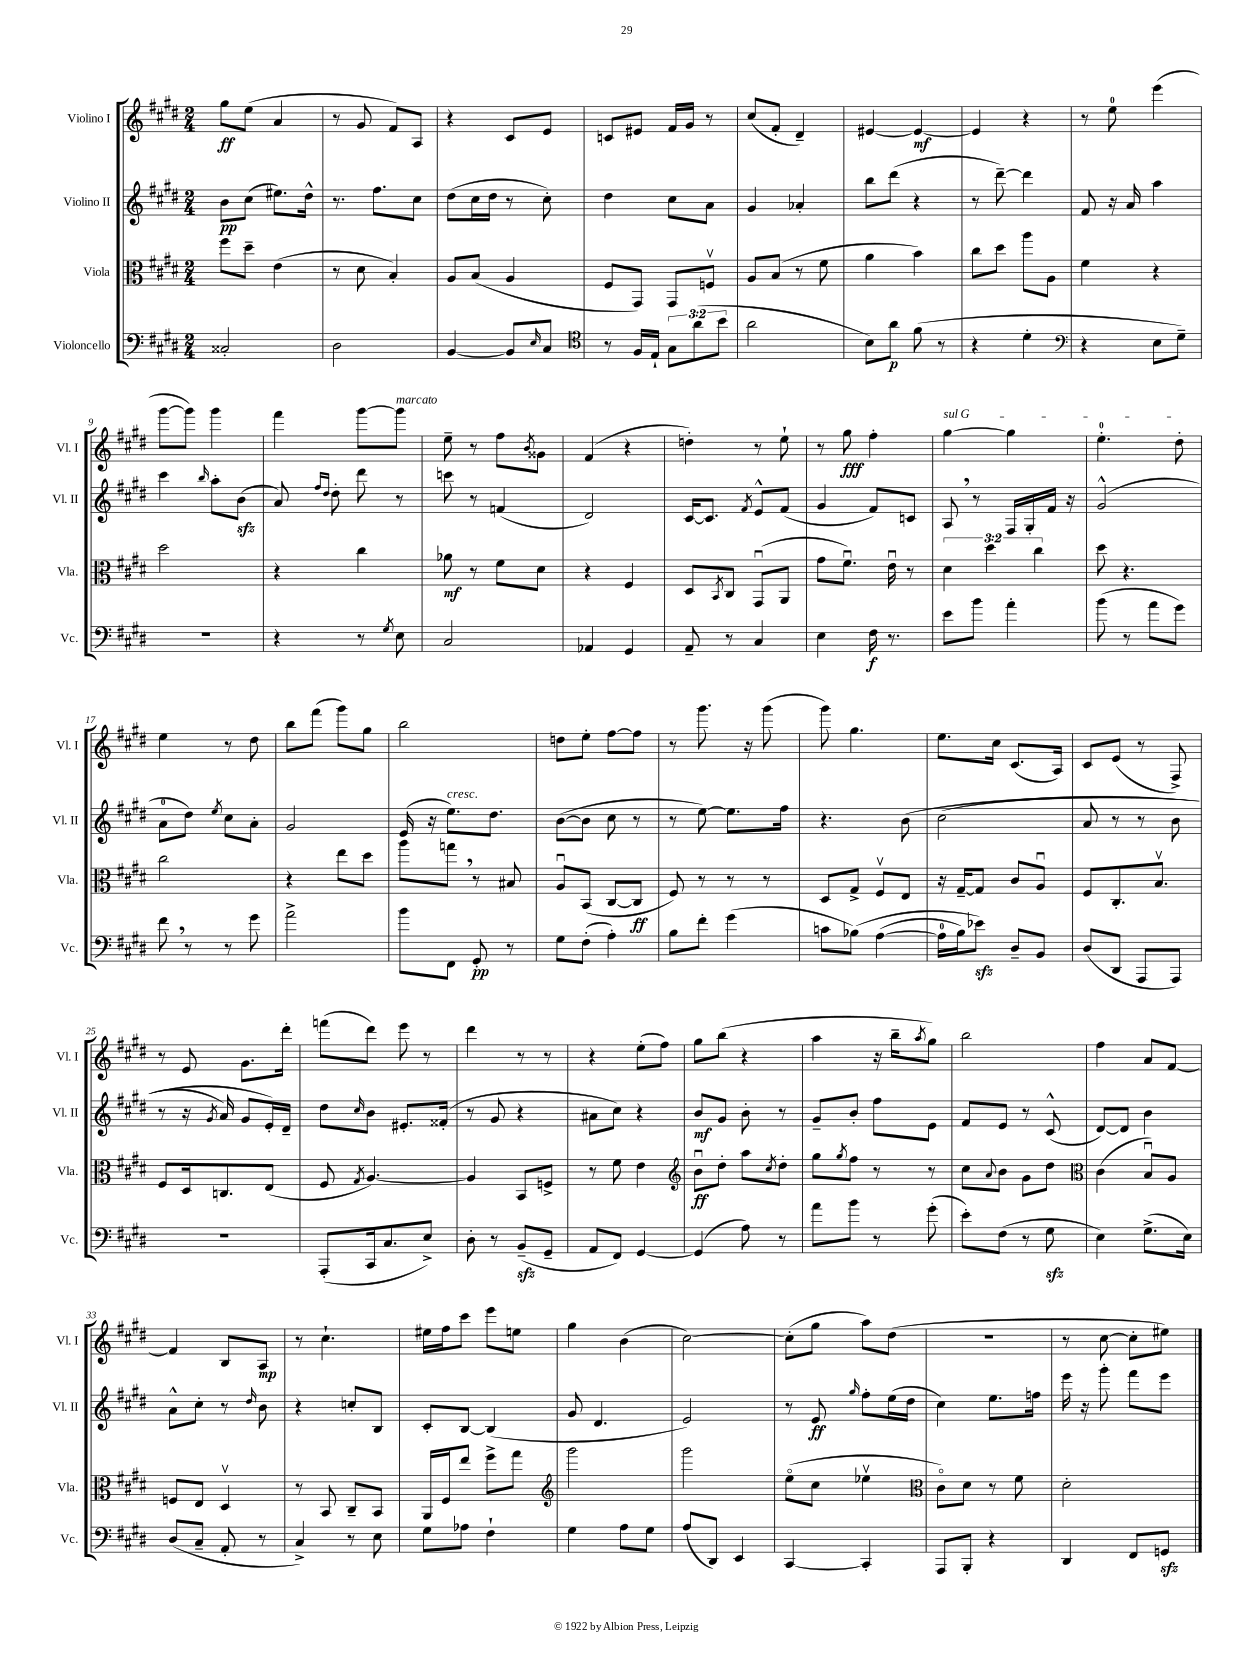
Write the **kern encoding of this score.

**kern	**kern	**kern	**kern
*staff4	*staff3	*staff2	*staff1
*clefF4	*clefC3	*clefG2	*clefG2
*k[f#c#g#d#]	*k[f#c#g#d#]	*k[f#c#g#d#]	*k[f#c#g#d#]
*M2/4	*M2/4	*M2/4	*M2/4
2C##'	8ff#	8b	8gg#
.	8dd#~	(8cc#	(8ee
.	(4e	8.ee#)	4a
.	.	16dd#^^	.
=	=	=	=
2D#	8r	8.r	8r
.	8d#	.	8g#
.	.	8.ff#	.
.	4B')	.	8f#)
.	.	8cc#	8A
=	=	=	=
[4BB	8A	(8dd#	4r
.	(8B	16cc#	.
.	.	16dd#	.
8BB]	4A	8r	8c#
16qqE	.	.	.
8C#	.	8cc#')	8e
=	=	=	=
*clefC4	*	*	*
8r	8F#	4dd#	8c
16F#	8GG#)	.	8e#
16E`	.	.	.
12G#	8GG#	8cc#	16f#
.	.	.	16g#
(12a	.	.	.
.	8Fv	8a	8r
12b	.	.	.
=	=	=	=
2a	8A	4g#	(8cc#
.	(8B	.	8f#'
.	8r	4a-'	4d#~)
.	8f#	.	.
=	=	=	=
8B)	4a	8bb	[4e#
8a	.	(8ddd#	.
(8f#	4b)	4r	4e#_
8r	.	.	.
=	=	=	=
4r	8cc#	8r	4e#]
.	8dd#	[8ddd#~)	.
4d#'	8aa	4ddd#]	4r
.	8A	.	.
=	=	=	=
*clefF4	*	*	*
4r	4f#	8f#	8r
.	.	16r	8ee
.	.	16a	.
8E	4r	4aa	(4eee
8G#~)	.	.	.
=	=	=	=
2r	2dd#	4ccc#	[8ggg#
.	.	.	8ggg#])
.	.	16qqbb	.
.	.	8aa'	4ggg#
.	.	(8b	.
=	=	=	=
4r	4r	8a)	4fff#
.	.	16qqff#	.
.	.	16qqdd#	.
.	.	8dd#'	.
8r	4cc#	8ddd#	[8ggg#
8qG#	.	.	.
8E	.	8r	8ggg#]
=	=	=	=
2C#	8a-	8ccc	8ee~
.	8r	8r	8r
.	8f#	(4f	8ff#
.	.	.	8qb
.	8d#	.	8g##
=	=	=	=
4AA-	4r	2d#)	(4f#
4GG#	4F#	.	4r
=	=	=	=
8AA~	8D#	[16c#	4dd')
.	.	8.c#]	.
.	8qBB	.	.
8r	8C#	.	.
.	.	8qf#	.
4C#	(8GG#u	8e^^	8r
.	8AA	(8f#	8ee`
=	=	=	=
4E	8g#	4g#	8r
.	8.f#u)	.	8gg#
16F#	.	8f#)	4ff#'
8.r	16eu	.	.
.	8r	8c	.
=	=	=	=
8e	6d#	8A	[4gg#
8b	.	8r	.
.	6dd#	.	.
4a'	.	16F#	4gg#]
.	.	16G#'	.
.	6cc#	.	.
.	.	16f#	.
.	.	16r	.
=	=	=	=
(8b	8dd#	(2g#^^	4.ee'
8r	4.r	.	.
8a	.	.	.
8g#)	.	.	8dd#'
=	=	=	=
8f#	2cc#	8a	4ee
8r	.	8dd#)	.
.	.	8qee	.
8r	.	8cc#	8r
8g#	.	8a'	8dd#
=	=	=	=
2a^	4r	2g#	8bb
.	.	.	(8fff#
.	8ee	.	8ggg#)
.	8dd#	.	8gg#
=	=	=	=
8b	8aa	(16e	2bb
.	.	16r	.
8FF#	8gg	8.ee)	.
8GG#'	8r	.	.
.	.	8.dd#	.
8r	8B#	.	.
=	=	=	=
8G#	8Au	([8b	8dd
(8F#'	(8BB	8b]	8ee'
4A')	[8C#	8cc#	[8ff#
.	8C#]	8r	8ff#]
=	=	=	=
8B	8F#)	8r	8r
8f#'	8r	[8ee)	8.ggg#
(4g#	8r	8.ee]	.
.	.	.	16r
.	8r	.	(8ggg#
.	.	16ff#	.
=	=	=	=
8c	8D#	4.r	8ggg#)
&(8B-)	8G#^	.	4.gg#
([4A	8F#v	.	.
.	8E	&(8b	.
=	=	=	=
16A]	16r	(2cc#	8.ee
16B)	[16G#~	.	.
8e-&)	8G#]	.	.
.	.	.	16cc#
8D#~	8c#	.	(8.c#
8BB	8Au	.	.
.	.	.	16A)
=	=	=	=
(8D#	8F#	8a	8c#
8DD#	8.C#'	8r	(8e
8AAA	.	8r	8r
.	8.Bv	.	.
8AAA)	.	8b	8F#^)
=	=	=	=
2r	8F#	8r	8r
.	16D#	16r	8e
.	.	8qg#	.
.	8.C	16a)	.
.	.	8g#	8.g#
.	(8E	16e'&)	.
.	.	16d#~	16ddd#'
=	=	=	=
(8AAA'	8F#	8dd#	(8fff
.	8qG#	16qqcc#	.
16CC#	[4.A)	8b	8ddd#)
8.C#	.	.	.
.	.	8.e#'	8eee
8E^)	.	.	8r
.	.	(16f##'	.
=	=	=	=
8D#'	4A]	8r	4ddd#
8r	.	8g#	.
(8BB~	8BB	4r	8r
8GG#~	8F^	.	8r
=	=	=	=
8AA	8r	8a#	4r
8FF#)	8f#	8cc#)	.
[4GG#	4e	4r	(8ee'
.	.	.	8ff#)
=	=	=	=
*	*clefG2	*	*
(4GG#]	8bu	8b	8gg#
.	8dd#'	8g#	(8bb
8A)	8aa	8b'	4r
.	8qcc#	.	.
8r	8dd#'	8r	.
=	=	=	=
8a	8gg#	8g#~	4aa
.	8qgg#	.	.
8b	8ff#	8b'	.
8r	8r	8ff#	16r
.	.	.	16bb~
.	.	.	8qaa
(8g#'	8r	8e	8gg#)
=	=	=	=
8e')	8cc#	8f#	2bb
.	8qqa	.	.
(8F#	8b	8e	.
8r	8g#	8r	.
8G#	8dd#	(8c#^^	.
=	=	=	=
*	*clefC3	*	*
4E)	(4c#	[8d#)	4ff#
.	.	8d#]	.
(8.G#^	8Bu)	4b	8a
.	8A	.	[8f#
16E)	.	.	.
=	=	=	=
(8D#	8F	8a^^	4f#]
8C#~	8E	8cc#'	.
8AA'	4D#v	8r	8B
.	.	16qqdd#	.
8r	.	8b	8A
=	=	=	=
4C#^)	8r	4r	8r
.	8BB	.	4.cc#`
8r	8C#~	8cc'	.
8E	8BB	8B	.
=	=	=	=
8G#	16AA	8c#'	16ee#
.	16F#	.	16ff#
8A-	8ee	[8B	8ccc#
4F#`	8ff#^	(4B]	8eee
.	8gg#	.	8ee
=	=	=	=
*	*clefG2	*	*
4G#	2ggg#	8g#	4gg#
.	.	4.d#	.
8A	.	.	(4b
8G#	.	.	.
=	=	=	=
(8A	2ggg#	2e)	[2cc#)
8DD#)	.	.	.
4EE	.	.	.
=	=	=	=
[4CC#	(8eeo	8r	(8cc#']
.	8cc#	8e	8gg#
.	.	16qqgg#	.
4CC#']	4ee-v	8ff#'	8aa)
.	.	(16ee	(8dd#
.	.	16dd#	.
=	=	=	=
*	*clefC3	*	*
8AAA	8c#o)	4cc#)	2r
8BBB'	8d#	.	.
4r	8r	8.ee	.
.	8f#	.	.
.	.	16ff	.
=	=	=	=
4DD#	2d#'	16eee	8r
.	.	16r	.
.	.	8ggg#'	[8cc#
8FF#	.	8fff#	8cc#']
8GG	.	8eee	8ee#)
==	==	==	==
*-	*-	*-	*-
